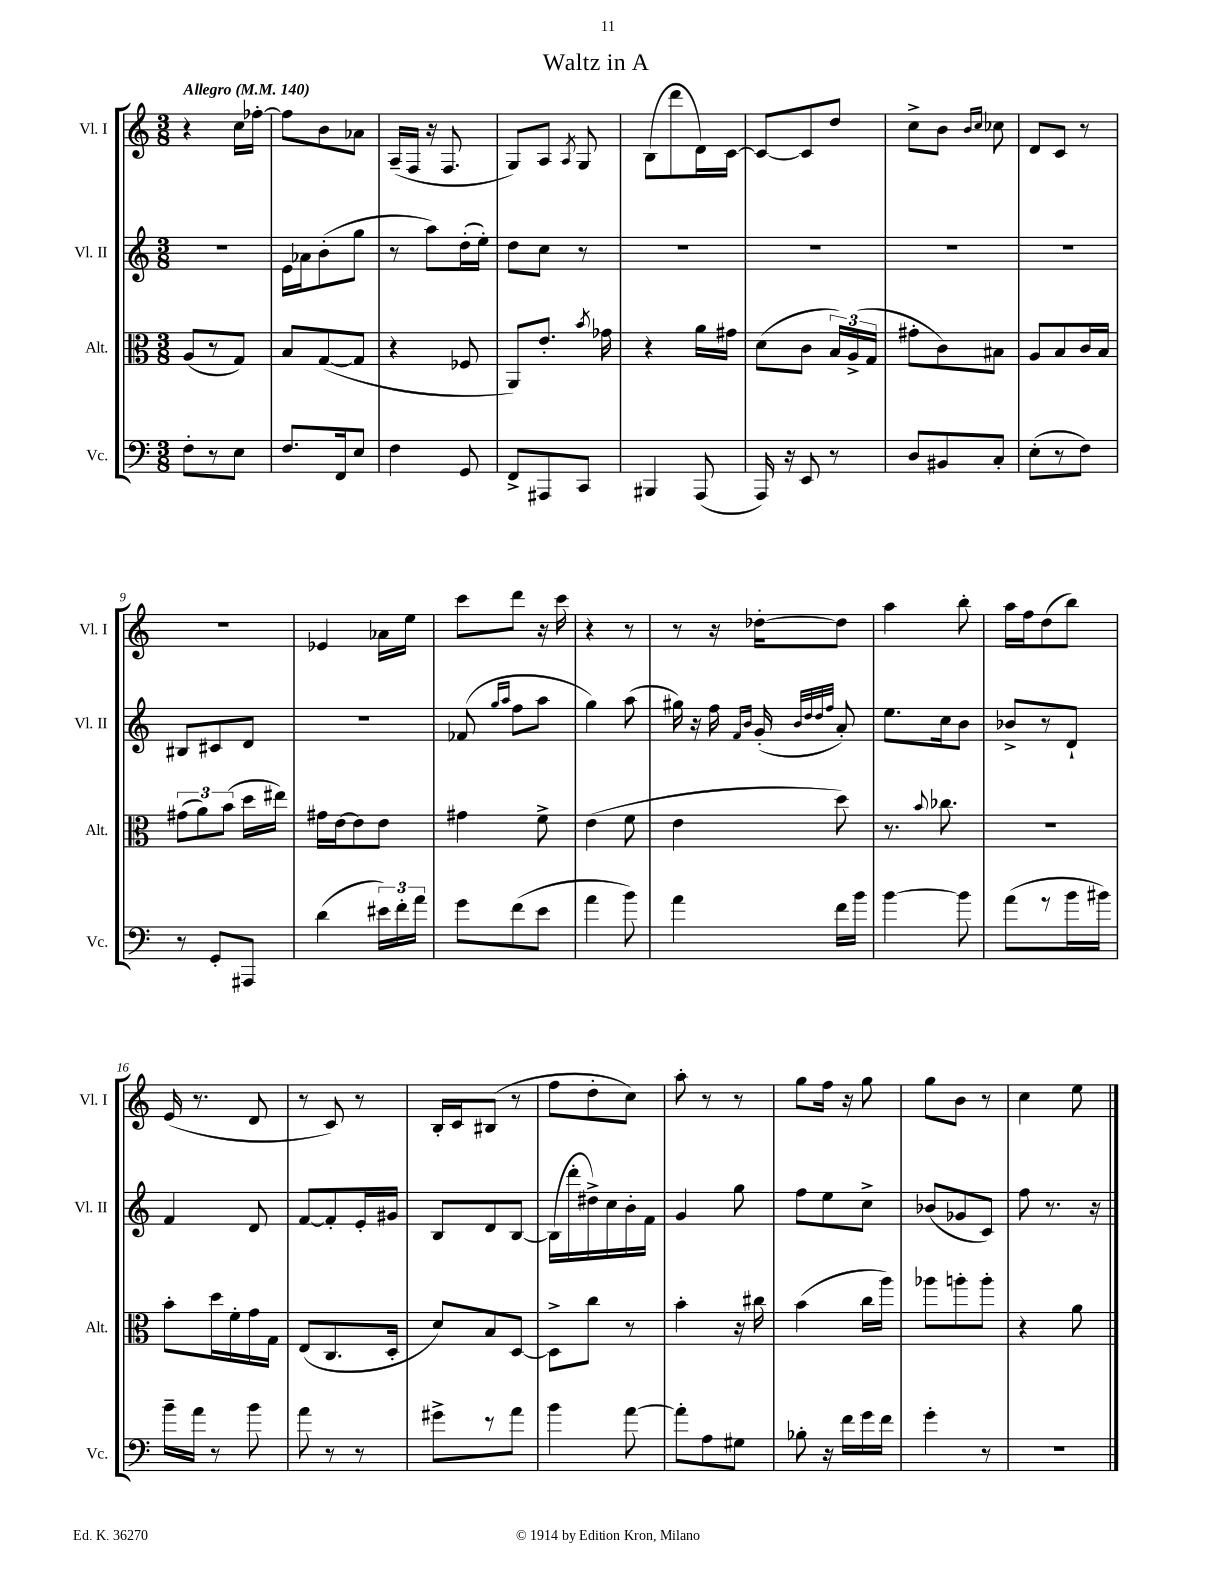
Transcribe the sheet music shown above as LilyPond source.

\header { title = "Waltz in A" }
<<
\new StaffGroup <<
\new Staff = "s0" \with { instrumentName = "Vl. I" shortInstrumentName = "Vl. I" } {
    \clef treble \key c \major \numericTimeSignature \time 3/8 \tempo "Allegro" 4 = 140
    \autoBeamOff r4 c''16[ fes''16]~-. |
    fes''8[ b'8 aes'8] |
    a16[--( f16] r16 f8. |
    g8[) a8] \acciaccatura { a8 } g8 |
    b8[( d'''8 d'16) c'16]~ |
    c'8[~ c'8 d''8] |
    c''8[-> b'8] \grace { b'16[ c''16] } ces''8 |
    d'8[ c'8] r8 |
    R4. |
    ees'4 aes'16[ e''16] |
    c'''8[ d'''8] r16 c'''16 |
    r4 r8 |
    r8 r16 des''16[~-. des''8] |
    a''4 b''8-. |
    a''16[ f''16 d''8( b''8]) |
    e'16( r8. d'8 |
    r8 c'8) r8 |
    b16[-. c'16 bis8]( r8 |
    f''8[ d''8-. c''8]) |
    a''8-. r8 r8 |
    g''8[ f''16] r16 g''8 |
    g''8[ b'8] r8 |
    c''4 e''8 \bar "|." |
}
\new Staff = "s1" \with { instrumentName = "Vl. II" shortInstrumentName = "Vl. II" } {
    \clef treble \key c \major \numericTimeSignature \time 3/8
    \autoBeamOff R4. |
    e'16[ aes'16 b'8-.( g''8] |
    r8 a''8[) d''16-.( e''16]-.) |
    d''8[ c''8] r8 |
    R4. |
    R4. |
    R4. |
    R4. |
    bis8[ cis'8 d'8] |
    R4. |
    fes'8( \grace { g''16[ a''16] } f''8[ a''8] |
    g''4) a''8( |
    gis''16) r16 f''16 \grace { f'16[ b'16] } g'16-.( \grace { b'32[ d''32 d''32 f''32] } a'8-.) |
    e''8.[ c''16 b'8] |
    bes'8[-> r8 d'8]-! |
    f'4 d'8 |
    f'8[~ f'8-. e'16-. gis'16] |
    b8[ d'8 b8]~ |
    b16[( d'''16-. dis''16->) c''16 b'16-. f'16] |
    g'4 g''8 |
    f''8[ e''8 c''8]-> |
    bes'8[( ges'8 c'8]) |
    f''8 r8. r16 \bar "|." |
}
\new Staff = "s2" \with { instrumentName = "Alt." shortInstrumentName = "Alt." } {
    \clef alto \key c \major \numericTimeSignature \time 3/8
    \autoBeamOff a8[( r8 g8]) |
    b8[ g8~( g8] |
    r4 fes8 |
    a,8[) e'8.]-. \acciaccatura { b'8 } ges'16 |
    r4 a'16[ gis'16] |
    d'8[( c'8] \tuplet 3/2 { b16[) a16->( g16] } |
    gis'8[-. c'8) bis8] |
    a8[ b8 c'16 b16] |
    \tuplet 3/2 { gis'8[( a'8) b'8]( } d''16[ eis''16]) |
    gis'16[ e'16~ e'8 e'8] |
    gis'4 f'8-> |
    e'4( f'8 |
    e'4 d''8) |
    r8. \appoggiatura { b'8 } ces''8. |
    R4. |
    b'8[-. d''16 f'16-. g'16 g16] |
    e8[( c8. d16]-. |
    d'8[) b8 d8]~ |
    d8[-> c''8] r8 |
    b'4-. r16 cis''16 |
    b'4( c''16[ a''16]) |
    aes''8[ a''8-. a''8]-. |
    r4 a'8 \bar "|." |
}
\new Staff = "s3" \with { instrumentName = "Vc." shortInstrumentName = "Vc." } {
    \clef bass \key c \major \numericTimeSignature \time 3/8
    \autoBeamOff f8[-. r8 e8] |
    f8.[ f,16 e8] |
    f4 g,8 |
    f,8[-> ais,,8 c,8] |
    bis,,4 a,,8( |
    a,,16) r16 e,8 r8 |
    d8[ bis,8 c8]-. |
    e8[-.( r8 f8]) |
    r8 g,8[-. ais,,8] |
    d'4( \tuplet 3/2 { eis'16[) f'16-. a'16] } |
    g'8[ f'8( e'8] |
    a'4 b'8) |
    a'4 f'16[ b'16] |
    b'4~ b'8 |
    a'8[( r8 b'16 bis'16]) |
    b'16[-- a'16] r8 b'8 |
    a'8 r8 r8 |
    gis'8[-> r8 a'8] |
    b'4 a'8~ |
    a'8[-. a8 gis8] |
    bes8-. r16 f'16[ g'16 f'16] |
    g'4-. r8 |
    R4. \bar "|." |
}
>>
>>
